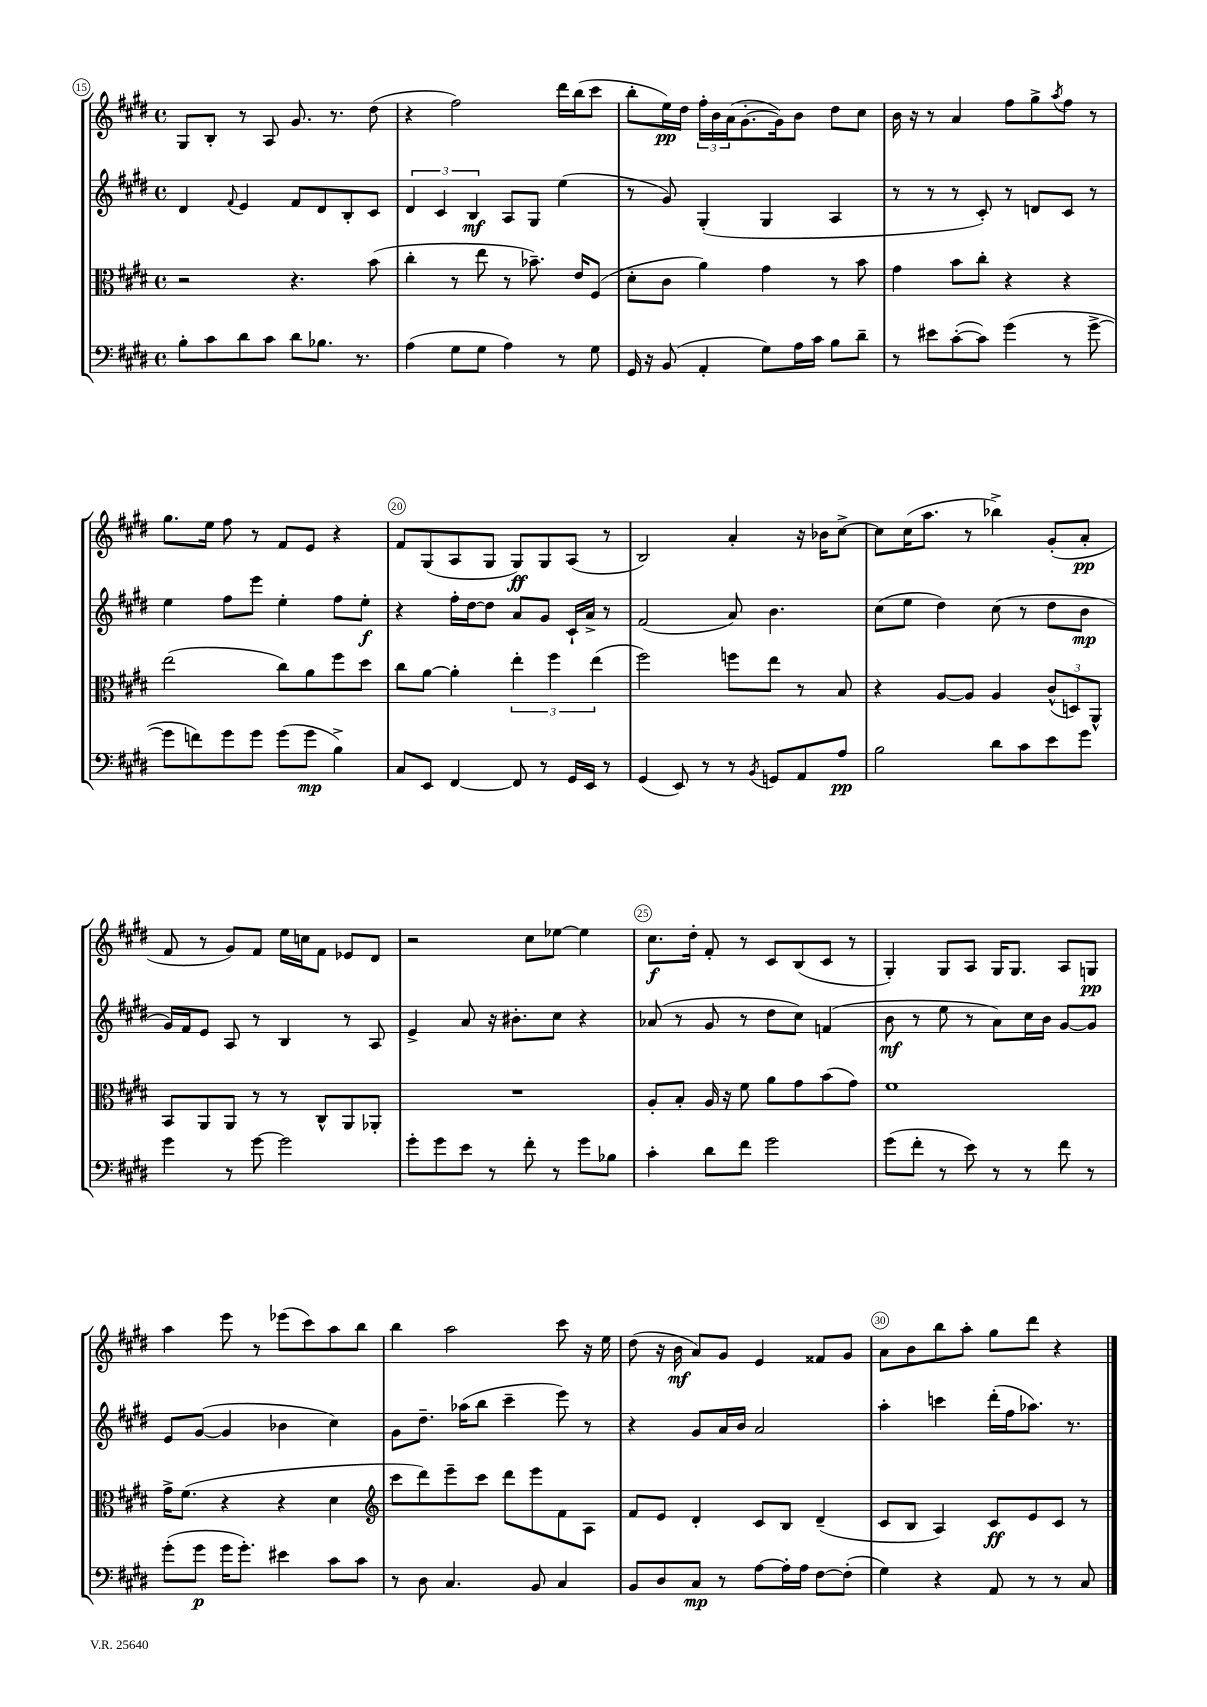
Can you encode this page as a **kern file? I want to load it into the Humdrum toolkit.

**kern	**kern	**kern	**kern
*staff4	*staff3	*staff2	*staff1
*clefF4	*clefC3	*clefG2	*clefG2
*k[f#c#g#d#]	*k[f#c#g#d#]	*k[f#c#g#d#]	*k[f#c#g#d#]
*M4/4	*M4/4	*M4/4	*M4/4
*met(c)	*met(c)	*met(c)	*met(c)
8B'\L	2r	4d#/	8G#/L
8c#\	.	.	8B'/J
.	.	8qqf#/	.
8d#\	.	4e/	8r
8c#\J	.	.	8A/
8d#\L	4.r	8f#/L	8.g#/
8.B-\J	.	8d#/	.
.	.	.	8.r
.	.	8B'/	.
8.r	.	.	.
.	(8b\	8c#/J	(8dd#\
=	=	=	=
(4A\	4cc#'\	6d#/	4r
.	.	6c#/	.
8G#\L	8r	.	2ff#\)
.	.	6B/	.
8G#\J	8ee\	.	.
4A\)	8r	8A/L	.
.	8.b-~\)	8G#/J	.
8r	.	(4ee\	16ddd#\LL
.	16e/LK	.	(16bb\J
8G#\	(8F#/J	.	8ccc#\J
=	=	=	=
16GG#/	8d#'\L	8r	8bb'\L
16r	.	.	.
(8BB/	8c#\J	8g#/)	16ee\L)
.	.	.	16dd#\JJ
4AA'/	4a\)	(4G#'/	24ff#'\LL
.	.	.	24b\
.	.	.	(24a\J
.	.	.	[8.g#'\
8G#\L)	4g#\	4G#/	.
.	.	.	16g#\]k)
16A\L	.	.	8b\J
16c#\JJ	.	.	.
8B\L	8r	4A/	8dd#\L
8d#~\J	8b\	.	8cc#\J
=	=	=	=
8r	4g#\	8r	16b\
.	.	.	16r
8e#\L	.	8r	8r
([8c#'\	8b\L	8r	4a/
8c#\]J)	8cc#'\J	8c#'/)	.
(4g#\	4r	8r	8ff#\L
.	.	8d/L	8gg#^\
.	.	.	8qaa/
8r	4r	8c#/J	8ff#\J
[8g#^\	.	8r	8r
=	=	=	=
8g#\]L	(2ee\	4ee\	8.gg#\L
8f\)	.	.	.
.	.	.	16ee\Jk
8g#\	.	8ff#\L	8ff#\
8g#\J	.	8eee\J	8r
(8g#\L	8cc#\L)	4ee'\	8f#/L
8g#\J	8a\	.	8e/J
4B^\)	8ff#\	8ff#\L	4r
.	8dd#\J	8ee'\J	.
=	=	=	=
8C#/L	8cc#\L	4r	8f#/L
8EE/J	[8a\J	.	(8G#/
[4FF#/	4a'\]	16ff#'\LL	8A/
.	.	[16dd#\J	.
.	.	8dd#\]J	8G#/J
8FF#/]	6ee'\	8a/L	8G#/L)
8r	.	8g#/J	8G#/
.	6ff#\	.	.
16GG#/LL	.	16c#`/LL	(8A/J
16EE/JJ	.	16a^/JJ	.
.	(6ee\	.	.
8r	.	8r	8r
=	=	=	=
(4GG#/	2ff#\)	(2f#/	2B/)
8EE/)	.	.	.
8r	.	.	.
8r	8ff\L	8a/)	4a'/
8qBB/	.	.	.
8GG/L	8ee\J	4.b\	.
8AA/	8r	.	16r
.	.	.	16b-\LK
8A/J	8B/	.	[8cc#^\J
=	=	=	=
2B\	4r	(8cc#\L	8cc#\]L
.	.	8ee\J	(16cc#\K
.	.	.	8.aa\J
.	[8A/L	4dd#\)	.
.	8A/]J	.	8r
8d#\L	4A/	(8cc#\	4bb-^\)
8c#\	.	8r	.
8e\	(12c#^^/L	8dd#\L	(8g#'/L
.	12D/)	.	.
8g#\J	.	8b\J	8a'/J
.	12AA^^/J	.	.
=	=	=	=
4g#\	8BB/L	16g#/LL)	8f#/
.	.	16f#/J	.
.	8AA/	8e/J	8r
8r	8AA/J	8A/	8g#/L)
[8g#\	8r	8r	8f#/J
2g#\]	8r	4B/	16ee\LL
.	.	.	16cc\J
.	8C#^^/L	.	8f#\J
.	8AA/	8r	8e-/L
.	8AA-'/J	8A/	8d#/J
=	=	=	=
8g#'\L	1r	4e^/	2r
8g#\	.	.	.
8e\J	.	8a/	.
8r	.	16r	.
.	.	8.b#'\L	.
8f#'\	.	.	8cc#\L
8r	.	8cc#\J	[8ee-\J
8g#\L	.	4r	4ee-\]
8B-\J	.	.	.
=	=	=	=
4c#'\	8A'/L	(8a-/	8.cc#\L
.	8B'/J	8r	.
.	.	.	16dd#'\Jk
8d#\L	16A/	8g#/	8f#'/
.	16r	.	.
8f#\J	8f#\	8r	8r
2g#\	8a\L	8dd#\L	8c#/L
.	8g#\	8cc#\J)	(8B/
.	(8b\	(4f/	8c#/J
.	8g#\J)	.	8r
=	=	=	=
(8g#\L	1f#	8b\	4G#'/)
8f#'\J	.	8r	.
8r	.	8ee\	8G#/L
8e\)	.	8r	8A/J
8r	.	8a\L)	16G#/LK
.	.	.	8.G#/J
8r	.	16cc#\L	.
.	.	16b\JJ	.
8f#\	.	[8g#/L	8A/L
8r	.	8g#/]J	8G/J
=	=	=	=
(8g#'\L	16g#^\LK	8e/L	4aa\
.	(8.f#\J	.	.
8g#\J	.	([8g#/J	.
16g#\LK	4r	4g#/]	8eee\
8.g#'\J)	.	.	.
.	.	.	8r
4e#\	4r	4b-\	(8eee-\L
.	.	.	8ccc#\)
8c#\L	4d#\	4cc#\)	8aa\
8c#\J	.	.	8bb\J
=	=	=	=
*	*clefG2	*	*
8r	8ccc#\L	8g#\L	4bb\
8D#\	8ddd#\)	8.dd#~\J	.
4.C#/	8eee~\	.	2aa\
.	.	(16aa-\LK	.
.	8ccc#\J	8bb\J	.
.	8ddd#\L	4ccc#~\	.
8BB/	8eee\	.	.
4C#/	8f#\	8eee\)	8ccc#\
.	8A\J	8r	16r
.	.	.	16ee\
=	=	=	=
8BB/L	8f#/L	4r	(8dd#\
8D#/	8e/J	.	16r
.	.	.	16b\
8C#/J	4d#'/	8g#/L	8a/L)
8r	.	16a/L	8g#/J
.	.	16b/JJ	.
[8A\L	8c#/L	2a/	4e/
16A'\]L	8B/J	.	.
16A\JJ	.	.	.
[8F#\L	(4d#~/	.	8f##/L
(8F#'\]J	.	.	8g#/J
=	=	=	=
4G#\)	8c#/L	4aa'\	8a\L
.	8B/J	.	8b\
4r	4A/)	4ccc\	8bb\
.	.	.	8aa'\J
8AA/	8c#/L	(16ddd#'\LL	8gg#\L
.	.	16ff#\J	.
8r	8e/	8.aa-\J)	8ddd#\J
8r	8c#/J	.	4r
.	.	8.r	.
8C#/	8r	.	.
==	==	==	==
*-	*-	*-	*-
